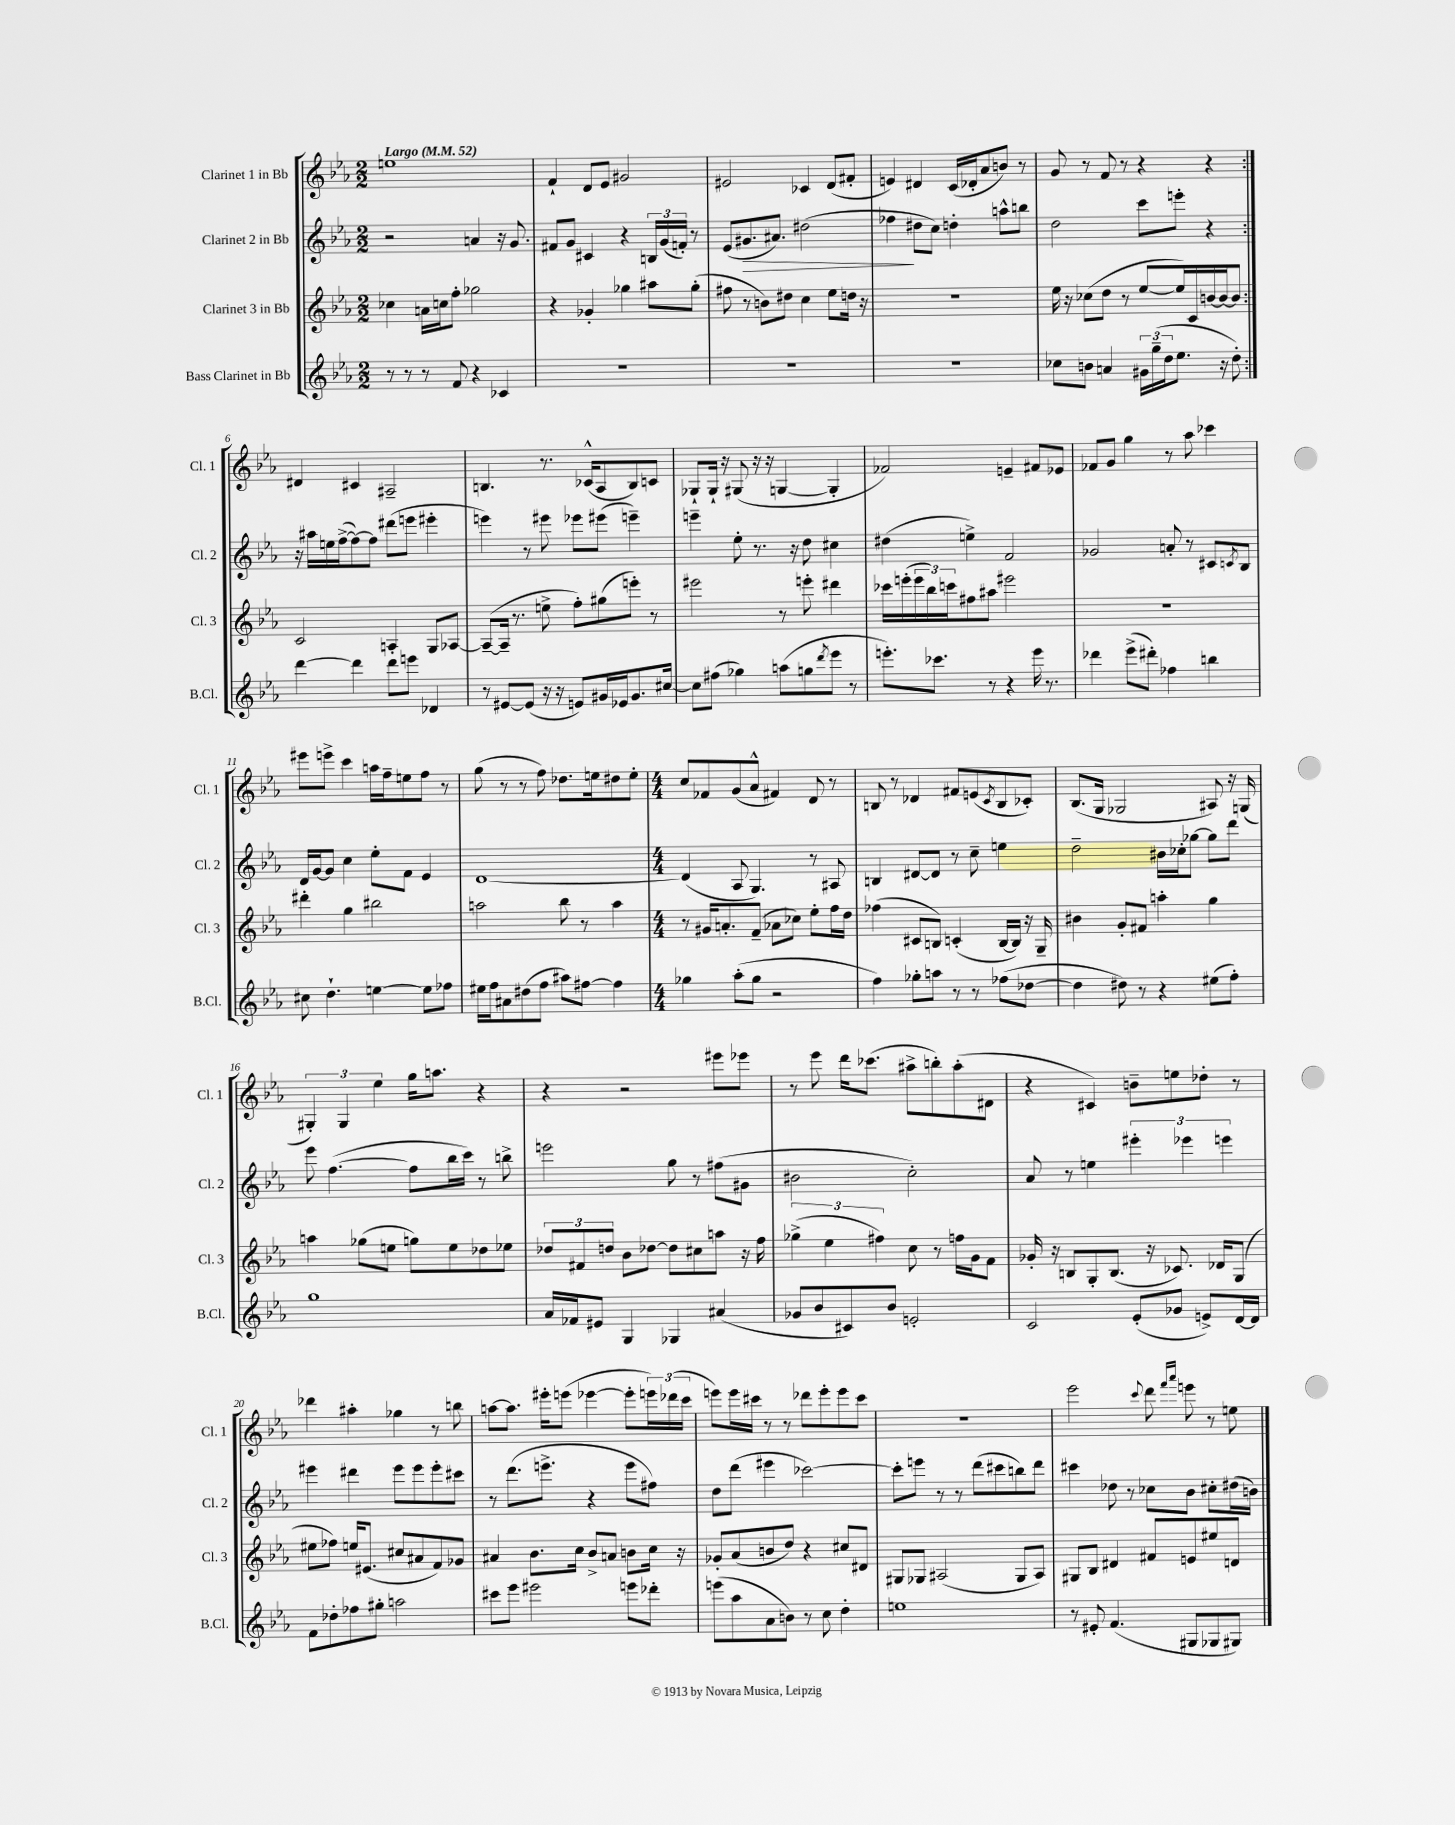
<<
\new StaffGroup <<
\new Staff = "s0" \with { instrumentName = "Clarinet 1 in Bb" shortInstrumentName = "Cl. 1" } {
    \clef treble \key ees \major \numericTimeSignature \time 2/2 \tempo "Largo" 4 = 52
    \repeat volta 2 { e''1 |
    f'4-! d'8 ees'8 gis'2 |
    eis'2 ces'4 d'8( fis'8-. |
    e'4) dis'4 c'16( des'16-. aes'8 b'8) r8 |
    g'8 r8 f'8 r8 r4 r4 | }
    dis'4 cis'4 ais2-- |
    b4. r8. ces'16-^( aes8 b8) c'8 |
    ges8-! ges16-! r16 gis8( r16 r16 g4~ g4-. |
    fes'2) e'4-- fis'8 ees'8 |
    fes'8 g'8 g''4 r8 aes''8 ces'''4 |
    eis'''8 e'''8-> c'''4 a''16 f''16-- e''8 f''8 r8 |
    g''8( r8 r8 f''8) des''8. e''16 dis''8 e''8-. |
    \numericTimeSignature \time 4/4 c''8 fes'8 g'8( aes'8-^ fis'4) d'8 r8 |
    b8 r8 des'4 fis'8 e'8( \acciaccatura { c'8 } b8 ces'8-.) |
    bes8.( g16 ges2 ais8) r16 g16( |
    \tuplet 3/2 { gis4-.) gis4 ees''4 } g''16 a''8. r4 |
    r4 r2 eis'''8 ees'''8 |
    r8 ees'''8 d'''16 ces'''8.( ais''8-> b''8-.) ais''8-.( dis'8 |
    r4 cis'4) b'8-- e''8 des''8-. r8 |
    des'''4 ais''4-. ges''4 r8 b''8 |
    a''8~ a''8. eis'''16-. e'''8( ees'''4~ ees'''8-. \tuplet 3/2 { e'''16) des'''16( c'''16 } |
    e'''8) e'''16 cis'''16 r8 r8 des'''8 e'''8-. e'''8 cis'''8 |
    R1 |
    ees'''2 \appoggiatura { c'''8 } d'''8 \grace { f'''16 aes'''16 } e'''8 r8 e''8 \bar "|." |
}
\new Staff = "s1" \with { instrumentName = "Clarinet 2 in Bb" shortInstrumentName = "Cl. 2" } {
    \clef treble \key ees \major \numericTimeSignature \time 2/2
    \repeat volta 2 { r2 a'4 r16 g'8. |
    fis'8 g'8 cis'4 r4 \tuplet 3/2 { b16 g'16( f'16-.) } r8 |
    ees'8( gis'8.\> ais'8.) dis''2( |
    fes''4\! dis''8 c''8) d''4-. a''8-^ b''8 |
    d''2 c'''8 e'''8-. r4 | }
    r16 ais''16 e''16 f''16~->( f''8~) f''8 dis'''8( e'''8 eis'''4-. |
    e'''4) r8 eis'''8 ees'''8 eis'''8( e'''4--) |
    e'''4-- ees''8-. r8. r16 d''8 cis''4 |
    dis''4( e''4->) f'2 |
    ges'2 a'8-. r8 cis'8 \acciaccatura { c'8 } bes8 |
    d'16 g'16~ g'8 c''4 ees''8-. f'8 ees'4 |
    d'1~ |
    \numericTimeSignature \time 4/4 d'4( aes8 g4.) r8 ais8 |
    b4 dis'8~ dis'8 r8 c''8-- e''4 |
    d''2-- bis'16 ces''16-. ges''8~ ges''8 d'''8 |
    ees'''8 f''4.~( f''8 bes''16 c'''16) r8 b''8-> |
    e'''2 g''8 r8 fis''8( gis'8 |
    bis'2 c''2-.) |
    aes'8 r8 e''4 \tuplet 3/2 { eis'''4-. ees'''4 e'''4 } |
    eis'''4 dis'''4 eis'''8 eis'''8 eis'''8-. cis'''8 |
    r8 d'''8.( e'''8.-> r4 e'''8 fis''8) |
    d''8 d'''8( eis'''4 ces'''2~) |
    ces'''8-. e'''8 r8 r8 d'''8( cis'''8 b''8) d'''8 |
    cis'''4 des''8 r8 ces''8 bes'8 cis''8-. dis''16( b'16) \bar "|." |
}
\new Staff = "s2" \with { instrumentName = "Clarinet 3 in Bb" shortInstrumentName = "Cl. 3" } {
    \clef treble \key ees \major \numericTimeSignature \time 2/2
    \repeat volta 2 { ces''4 a'16 c''16 f''8-. ges''2 |
    r4 ges'4-. ges''4 ais''8 ges''8-.( |
    fis''8 r8 b'8) dis''8 c''4 ees''8 d''16 r16 |
    R1 |
    ees''16 r16 ces''8( d''8 r8 ees''8~ ees''16) c'16 b'16~ b'16~ b'8 | }
    c'2 a4-. g8 aes8~ |
    aes8~--( aes16-- r8. e''8-> f''8-.) gis''8( e'''8-.) r8 |
    eis'''2 r8 e'''8-. dis'''4 |
    ces'''16 e'''16-.( \tuplet 3/2 { e'''16 bes''16) c'''16 } fis''8 ais''8 eis'''2 |
    R1 |
    dis'''4-. g''4 bis''2 |
    a''2 bes''8 r8 a''4 |
    \numericTimeSignature \time 4/4 r8 gis'16 a'8.-. f'8--( aes'8 ces''8) ees''8-. f''16 d''16 |
    fes''4( cis'8 b8) c'4-.( b16~ b16) r16 g16-- |
    bis'4 g'8-. fis'8 a''4-. g''4 |
    a''4 ges''8( e''8 g''8) e''8 des''8 ees''8 |
    \tuplet 3/2 { des''8 fis'8 d''8 } bes'8 des''8~ des''8 cis''8 a''8 r16 f''16 |
    \tuplet 3/2 { ges''4->( ees''4 fis''4) } c''8 r8 f''16 g'16 f'8 |
    ges'16-. r16 b8 g8-. b8.( r16 ces'8.) des'16 g8( |
    eis''8 fes''8) e''16 eis'8.( cis''8 ais'8 f'8) ges'8 |
    ais'4 bes'8. c''16 bes'8-> a'8 b'8 c''16 r16 |
    ges'8-. aes'8( b'8 d''8) r4 cis''8 dis'8 |
    gis8 ges8 ais2( ges8 ais8) |
    gis8 bes8 dis'4 fis'8 e'8 eis''8 d'8 \bar "|." |
}
\new Staff = "s3" \with { instrumentName = "Bass Clarinet in Bb" shortInstrumentName = "B.Cl." } {
    \clef treble \key ees \major \numericTimeSignature \time 2/2
    \repeat volta 2 { r8 r8 r8 f'8 r4 ces'4 |
    R1 |
    R1 |
    R1 |
    ces''8 b'8 a'4 \tuplet 3/2 { gis'16 g''16--( d''16 } ees''8. r16 d''8-.) | }
    d'''4~ d'''4 d'''8 e'''8 des'4 |
    r8 eis'8~ eis'8( r16 r16 e'8) gis'16 ees'16 gis'8. cis''16~ |
    cis''8 fis''8( ges''4) a''8( g''8 \acciaccatura { d'''8 } ees'''8 r8 |
    e'''8.-.) ces'''8. r8 r4 e'''16 r8. |
    des'''4 ees'''8->( dis'''8-.) fes''4 b''4 |
    cis''8 d''4.-! e''4~ e''8 fes''8 |
    eis''16 f''16 ais'8 dis''8( f''8 ais''8) fis''8~ fis''4 |
    \numericTimeSignature \time 4/4 ges''4 aes''8-.( ges''8 r2 |
    f''4) ges''8-. a''8 r8 r8 fes''8( des''8~ |
    des''4 dis''8) r8 r4 eis''8( f''8-.) |
    g''1 |
    aes'16 fes'16 eis'8 g4 ges4 ais'4( |
    ges'8 bes'8 cis'8) bes'8 e'2-. |
    c'2 ees'8-.( ges'8 e'8->) d'16~ d'16 |
    f'8 des''8-. fes''8 gis''8-. a''2 |
    cis'''8 ees'''8 eis'''2 e'''8 des'''8-. |
    e'''8( aes''8 aes'8 b'8) r8 c''8 d''4-. |
    e''1 |
    r8 eis'8-. f'4.( gis8 ges8 gis8) \bar "|." |
}
>>
>>
